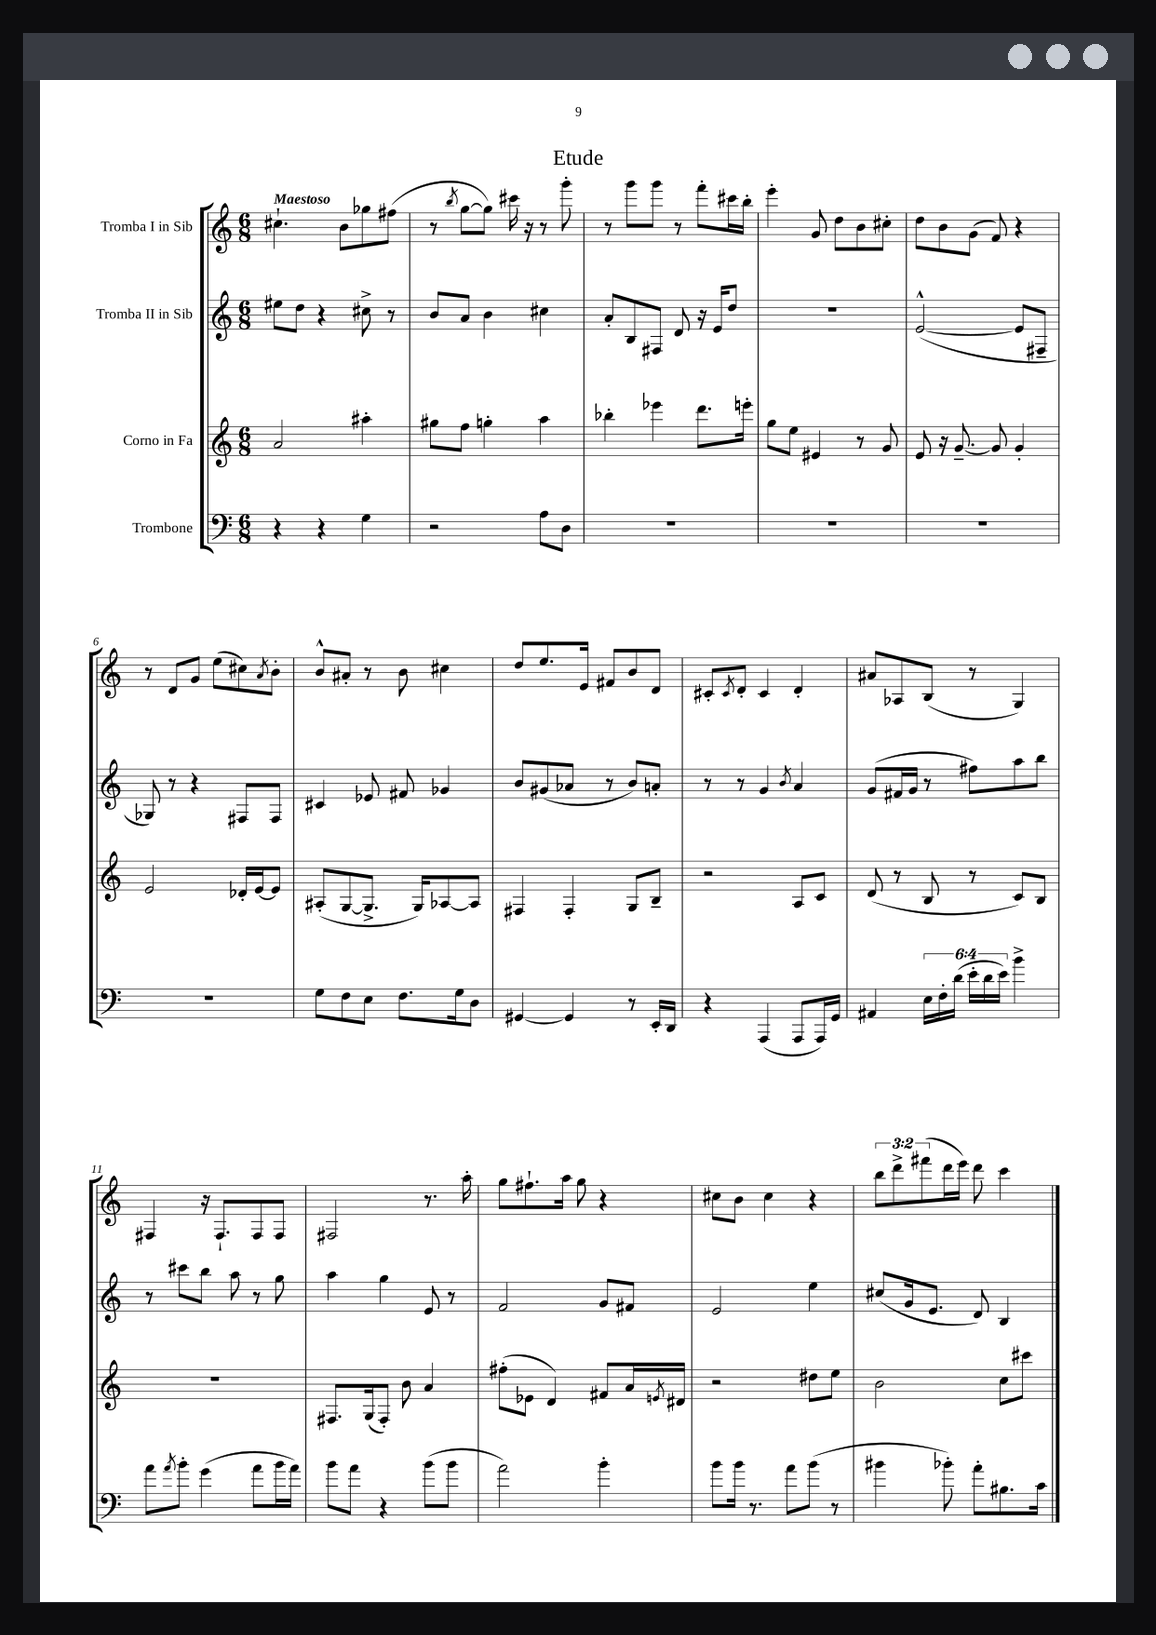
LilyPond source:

\header { title = "Etude" }
<<
\new StaffGroup <<
\new Staff = "s0" \with { instrumentName = "Tromba I in Sib" } {
    \clef treble \key c \major \numericTimeSignature \time 6/8 \override Staff.TupletNumber.text = #tuplet-number::calc-fraction-text \tempo "Maestoso"
    cis''4.-! b'8 ges''8 fis''8( |
    r8 \acciaccatura { b''8 } g''8~ g''8) cis'''16 r16 r8 g'''8-. |
    r8 g'''8 g'''8 r8 f'''8-. cis'''16 b''16-. |
    e'''4-. g'8 d''8 b'8 cis''8-. |
    d''8 b'8 g'8( f'8) r4 |
    r8 d'8 g'8 e''8( cis''8) \acciaccatura { a'8 } b'8-. |
    b'8-^ ais'8-. r8 b'8 cis''4 |
    d''8 e''8. e'16 fis'8 b'8 d'8 |
    cis'8-. \acciaccatura { cis'8 } d'8-. cis'4 d'4-. |
    ais'8 aes8 b8( r8 g4) |
    fis4 r16 fis8.-! fis8 fis8 |
    fis2 r8. a''16-. |
    g''8 fis''8.-! a''16 g''8 r4 |
    cis''8 b'8 cis''4 r4 |
    \tuplet 3/2 { b''8 d'''8-> fis'''8( } d'''16 e'''16) d'''8 c'''4 \bar "|." |
}
\new Staff = "s1" \with { instrumentName = "Tromba II in Sib" } {
    \clef treble \key c \major \numericTimeSignature \time 6/8
    eis''8 d''8 r4 cis''8-> r8 |
    b'8 a'8 b'4 cis''4 |
    a'8-. b8 fis8 d'8 r16 e'16 d''8 |
    R2. |
    e'2~-^( e'8 fis8-- |
    ges8) r8 r4 fis8 fis8 |
    cis'4 ees'8 fis'8 ges'4 |
    b'8 gis'8( aes'8 r8 b'8) a'8-. |
    r8 r8 g'4 \acciaccatura { b'8 } a'4 |
    g'8( fis'16 g'16 r8 fis''8) a''8 b''8 |
    r8 cis'''8 b''8 a''8 r8 g''8 |
    a''4 g''4 e'8 r8 |
    f'2 g'8 fis'8 |
    e'2 e''4 |
    cis''8( g'16 e'8. d'8) b4 \bar "|." |
}
\new Staff = "s2" \with { instrumentName = "Corno in Fa" } {
    \clef treble \key c \major \numericTimeSignature \time 6/8
    a'2 ais''4-. |
    gis''8 f''8 g''4-. a''4 |
    bes''4-. ees'''4 d'''8. e'''16-. |
    g''8 e''8 eis'4 r8 g'8 |
    e'8 r16 g'8.~-- g'8 g'4-. |
    e'2 des'16-. e'16~ e'8 |
    ais8-.( g8~ g8.-> g16) aes8~ aes8 |
    fis4 fis4-. g8 b8-- |
    r2 a8 c'8 |
    d'8( r8 b8 r8 c'8) b8 |
    R2. |
    fis8. g16( fis8-.) b'8 a'4 |
    fis''8-.( ees'8 d'4) fis'8 a'16 \acciaccatura { e'8 } dis'16 |
    r2 dis''8 e''8 |
    b'2 c''8 cis'''8 \bar "|." |
}
\new Staff = "s3" \with { instrumentName = "Trombone" } {
    \clef bass \key c \major \numericTimeSignature \time 6/8 \override Staff.TupletNumber.text = #tuplet-number::calc-fraction-text
    r4 r4 g4 |
    r2 a8 d8 |
    R2. |
    R2. |
    R2. |
    R2. |
    g8 f8 e8 f8. g16 d8 |
    gis,4~ gis,4 r8 e,16-. d,16 |
    r4 a,,4( a,,8 a,,16) g,16 |
    ais,4 \tuplet 6/4 { e16 f16-. d'16( e'16-. d'16 e'16) } b'4-> |
    a'8 \acciaccatura { a'8 } b'8-. g'4( a'8 b'16 a'16) |
    b'8 a'8 r4 b'8( b'8 |
    a'2) b'4-. |
    b'8 b'16 r8. a'8 b'8( r8 |
    bis'4 bes'8-.) a'8-. bis8. c'16 \bar "|." |
}
>>
>>
